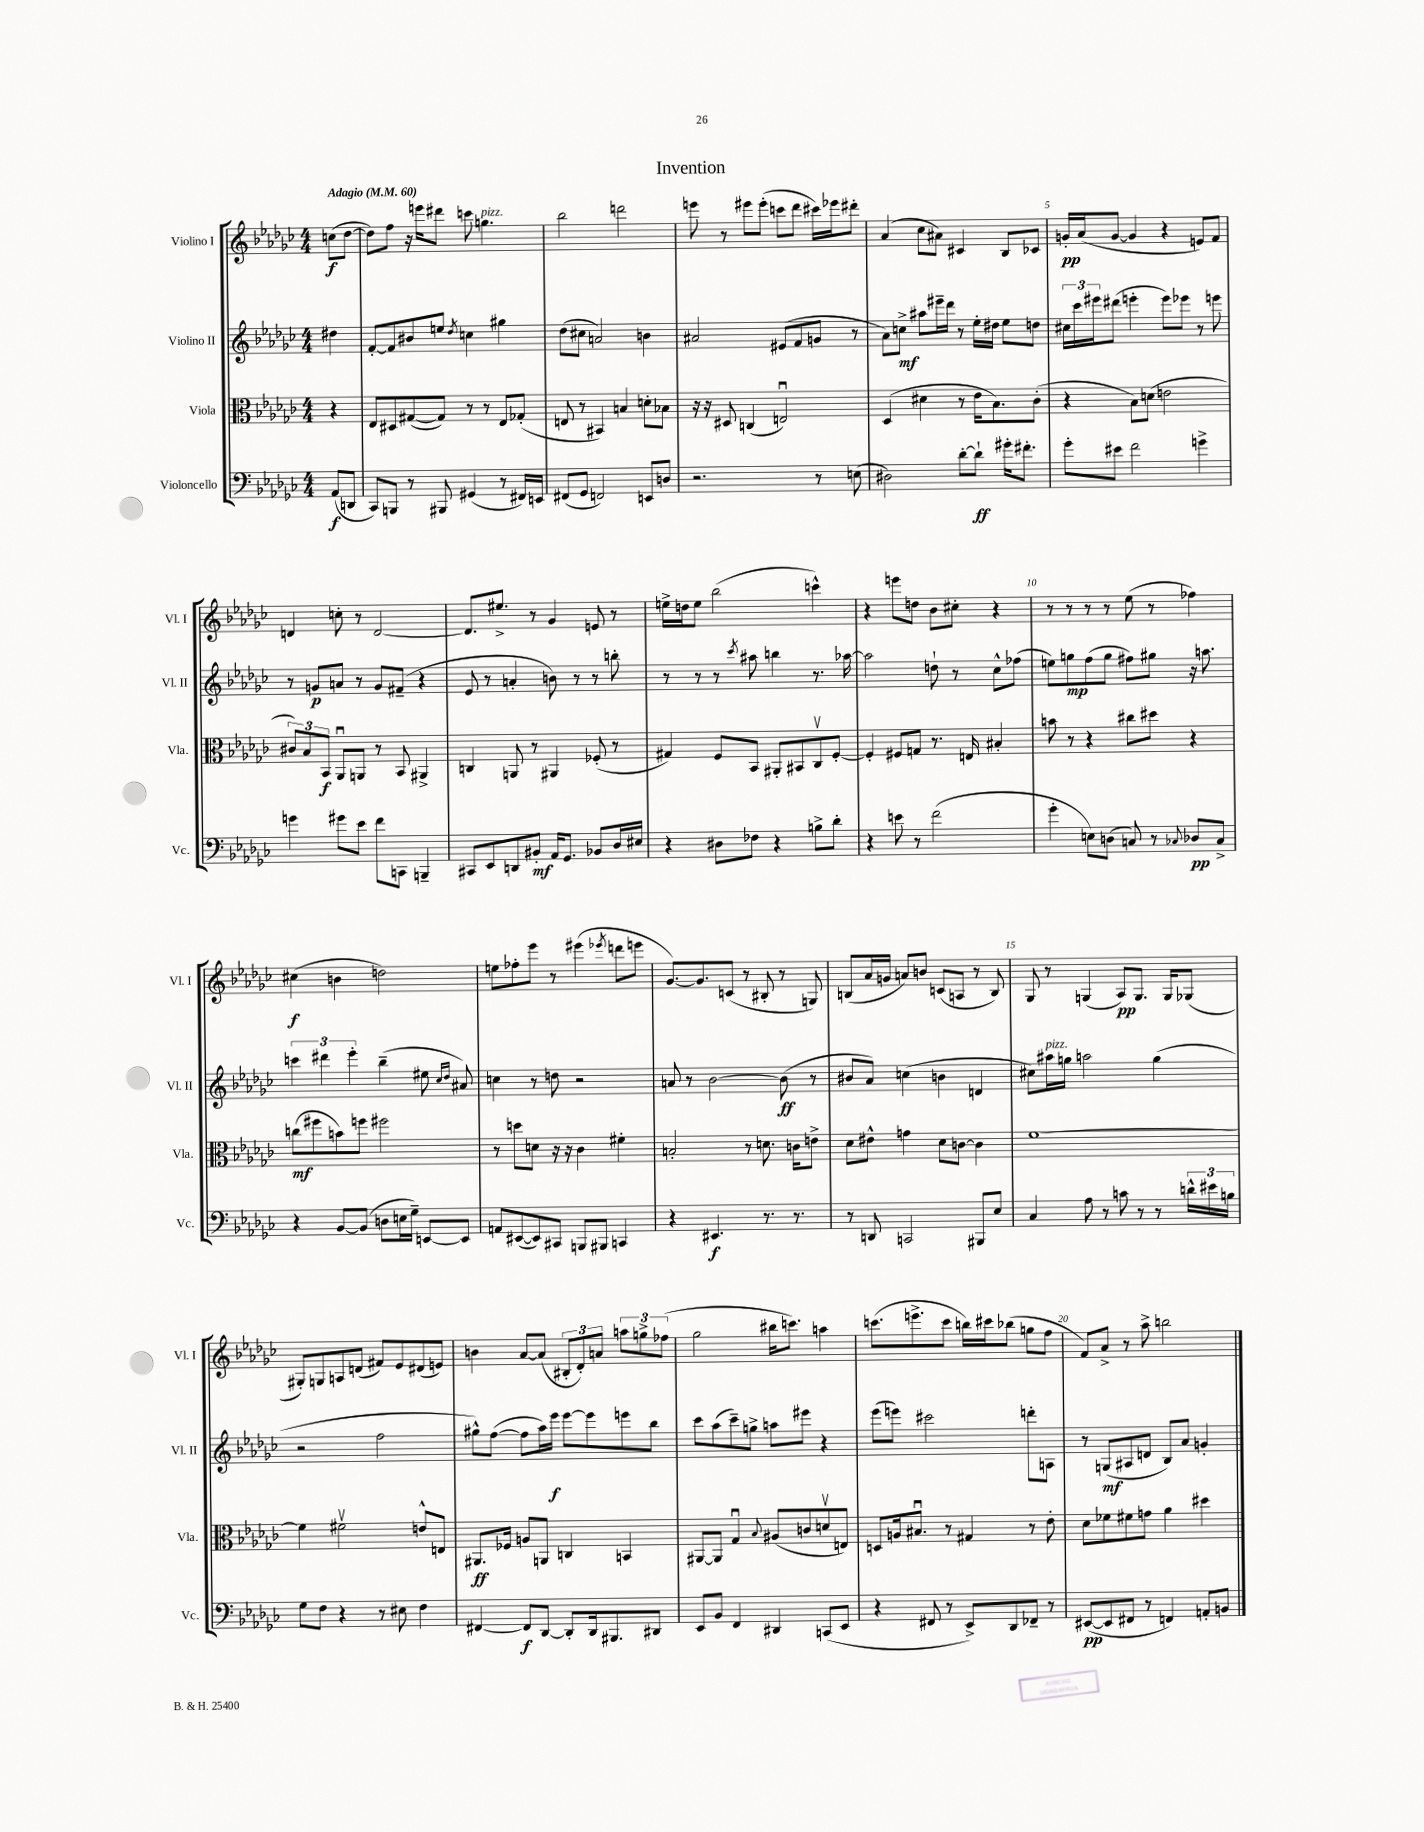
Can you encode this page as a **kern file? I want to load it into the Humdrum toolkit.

**kern	**dynam	**kern	**dynam	**kern	**dynam	**kern	**dynam
*part4	*part4	*part3	*part3	*part2	*part2	*part1	*part1
*staff4	*staff4	*staff3	*staff3	*staff2	*staff2	*staff1	*staff1
*I"Violoncello	*	*I"Viola	*	*I"Violino II	*	*I"Violino I	*
*I'Vc.	*	*I'Vla.	*	*I'Vl. II	*	*I'Vl. I	*
*clefF4	*	*clefC3	*	*clefG2	*	*clefG2	*
*k[b-e-a-d-g-c-]	*	*k[b-e-a-d-g-c-]	*	*k[b-e-a-d-g-c-]	*	*k[b-e-a-d-g-c-]	*
*M4/4	*	*M4/4	*	*M4/4	*	*M4/4	*
*MM60	*	*MM60	*	*MM60	*	*MM60	*
=	=	=	=	=	=	=	=
!	!	!	!	!	!	!LO:TX:a:B:t=Adagio	!
(8AA-/L	f	4r	.	4dd#X\	.	(8ccn\L	f
8DDn/J	.	.	.	.	.	[8dd-\J	.
=1	=1	=1	=1	=1	=1	=1	=1
8CC-/L)	.	8E-/L	.	[8f'/L	.	8dd-\L])	.
8BBBn/J	.	8D#X/	.	8f/]	.	8ff\J	.
8r	.	([8G#X/	.	8b#X/	.	16r	.
.	.	.	.	.	.	16eeen\KL	.
8BBB#X/	.	8G#/J])	.	8een/J	.	8ddd#X\J	.
.	.	.	.	8qdd-/	.	.	.
(4GG#X/	.	8r	.	4ccn\	.	8cccn\	.
!	!	!	!	!	!	!LO:TX:a:i:t=pizz.	!
.	.	8r	.	.	.	4.ggn\	.
8r	.	8E-/L	.	4gg#X\	.	.	.
16FF#X/LL)	.	(8G-X'/J	.	.	.	.	.
16EEn/JJ	.	.	.	.	.	.	.
=2	=2	=2	=2	=2	=2	=2	=2
(8FF#X/L	.	8En/	.	(8dd-\L	.	2bb-\	.
8GG-/J	.	8r	.	8cc#X\J	.	.	.
2FFn/)	.	4BB#X/)	.	2an/)	.	.	.
.	.	4Bn/	.	.	.	2dddn\	.
8EEn/L	.	8dn'\L	.	4bn\	.	.	.
8Dn/J	.	8B-X\J	.	.	.	.	.
=3	=3	=3	=3	=3	=3	=3	=3
2.r	.	16r	.	2a#X/	.	8eeen\	.
.	.	16r	.	.	.	.	.
.	.	8D#X/	.	.	.	8r	.
.	.	(4Cn/	.	.	.	8eee#X\L	.
.	.	.	.	.	.	(8eee#'\J	.
.	.	2Enu/)	.	(8e#X/L	.	8cccn\L	.
.	.	.	.	8f/	.	8ddd-\J	.
8r	.	.	.	8gn/J	.	16ccc#X\LL)	.
.	.	.	.	.	.	16eee-X\J	.
(8En\	.	.	.	8r	.	8ddd#X'\J	.
=4	=4	=4	=4	=4	=4	=4	=4
2D#X\)	.	(4D-/	.	8a-\L)	.	(4a-/	.
.	.	.	.	8ccn^\J	mf	.	.
.	.	4d#X\	.	8aa#X\L	.	8cc-\L	.
.	.	.	.	16eee#X~\L	.	8a#X\J)	.
.	.	.	.	16ddd-\JJ	.	.	.
[8d-'\L	.	8r	.	8r	.	4c#X/	.
8d-`\J]	ff	16e-\KL	.	16ee-'\LL	.	.	.
.	.	8.B-\)	.	16dd#X\JJ	.	.	.
16g#X'\KL	.	.	.	8ee-\L	.	8B-/L	.
8.f#X'\J	.	.	.	.	.	.	.
.	.	(8c-'\J	.	8ddn\J	.	8c-X/J	.
=5	=5	=5	=5	=5	=5	=5	=5
8g-'\L	.	4r	.	24cc#X\LL	.	16gn'/LL	pp
.	.	.	.	24ccc-\	.	.	.
.	.	.	.	.	.	(16a-/J	.
.	.	.	.	24eee#X\J	.	.	.
8e#X\J	.	.	.	(8ddd#X\J	.	[8g/J	.
2f\	.	8B-\L)	.	4eeen'\	.	4g/]	.
.	.	(8dn\J	.	.	.	.	.
.	.	2en\	.	8eee\L)	.	4r	.
.	.	.	.	8eee-X\J	.	.	.
4gn^\	.	.	.	8r	.	8en/L)	.
.	.	.	.	8eeen\	.	8f/J	.
!!LO:LB:g=z
=6	=6	=6	=6	=6	=6	=6	=6
4gn\	.	12c#X/L)	.	8r	.	4dn/	.
.	.	12B-/	.	.	.	.	.
.	.	.	.	8gn/L	p	.	.
.	.	12BB-/J	f	.	.	.	.
8g#X\L	.	8AA-u/L	.	8an/J	.	8ccn'\	.
8e-\J	.	8AAn/J	.	8r	.	8r	.
8f\L	.	8r	.	8g/L	.	[2d/	.
8CCn\J	.	8BB-/	.	(8f#X~/J	.	.	.
4BBBn~/	.	4AA#X^/	.	4r	.	.	.
=7	=7	=7	=7	=7	=7	=7	=7
8CC#X/L	.	4Cn/	.	8e-/	.	8.d/L]	.
8EE-/	.	.	.	8r	.	.	.
.	.	.	.	.	.	8.ee#X^/J	.
8DDn/	.	8AAn/	.	4an'/	.	.	.
8BB#X'/J	mf	8r	.	.	.	8r	.
16AA-/KL	.	4AA#X/	.	8bn\)	.	4g-/	.
8.GG-/J	.	.	.	.	.	.	.
.	.	.	.	8r	.	.	.
8BB-X/L	.	(8F-X'/	.	8r	.	8en/	.
16D-/L	.	8r	.	8bbn'\	.	8r	.
16E#X/JJ	.	.	.	.	.	.	.
=8	=8	=8	=8	=8	=8	=8	=8
4r	.	4G#X/)	.	8r	.	16een^\LL	.
.	.	.	.	.	.	16ddn\J	.
.	.	.	.	8r	.	8ee\J	.
8D#X\L	.	8F/L	.	8r	.	(2bb-\	.
.	.	.	.	8qccc-/	.	.	.
8F-X\J	.	8BB-/J	.	8aa#X\	.	.	.
4r	.	8AA#X'/L	.	4bbn\	.	.	.
.	.	8BB#X/	.	.	.	.	.
8Bn^\L	.	8C-v/	.	8.r	.	4cccn^^\)	.
8d-'\J	.	[8F'/J	.	.	.	.	.
.	.	.	.	[16aa-X\	.	.	.
=9	=9	=9	=9	=9	=9	=9	=9
4r	.	4F'/]	.	2aa-\]	.	4r	.
8en\	.	8F#X/L	.	.	.	8eeen\L	.
8r	.	8Gn/J	.	.	.	8ddn\J	.
(2f\	.	8.r	.	8ddn`\	.	8b-\L	.
.	.	.	.	8r	.	8cc#X'\J	.
.	.	16En/	.	.	.	.	.
.	.	4B#X'/	.	8cc-^^\L	.	4r	.
.	.	.	.	(8ff-X\J	.	.	.
=10	=10	=10	=10	=10	=10	=10	=10
4g-'\	.	8bn\	.	8een\L)	.	8r	.
.	.	8r	.	8ggn\	mp	8r	.
8En\L)	.	4r	.	(8ff\	.	8r	.
(8Dn\J	.	.	.	8gg\J	.	8r	.
8Cn/)	.	8cc#X\L	.	8ff#X\L)	.	(8ee-\	.
8r	.	8dd#X\J	.	8gg#X\J	.	8r	.
8qqC-X/	.	.	.	.	.	.	.
8D-X/L	pp	4r	.	16r	.	4ff-X\)	.
.	.	.	.	8.aan\	.	.	.
8C-^/J	.	.	.	.	.	.	.
!!LO:LB:g=z
=11	=11	=11	=11	=11	=11	=11	=11
4r	.	(8ccn\L	mf	6cccn\	.	(4cc#X\	f
.	.	8ff#X\	.	.	.	.	.
.	.	.	.	6ddd#X\	.	.	.
[8BB-/L	.	8bn\)	.	.	.	4bn\	.
.	.	.	.	6eee-'\	.	.	.
(8BB-/J]	.	8ffn\J	.	.	.	.	.
8Dn\L	.	2ff#X\	.	(4bb-~\	.	2ddn\)	.
16En\L	.	.	.	.	.	.	.
16G-~\JJ)	.	.	.	.	.	.	.
[8EEn/L	.	.	.	8ee#X\	.	.	.
.	.	.	.	16qqcc-/LL	.	.	.
.	.	.	.	16qqdd-/JJ	.	.	.
8EE/J]	.	.	.	8a#X/)	.	.	.
=12	=12	=12	=12	=12	=12	=12	=12
8AAn/L	.	8r	.	4ccn\	.	8een\L	.
([8EE#X/	.	8ddn\L	.	.	.	8ff-X'\	.
8EE#/])	.	8dn\J	.	8r	.	8eee-\J	.
8CC#X/J	.	16r	.	8ddn\	.	8r	.
.	.	16r	.	.	.	.	.
8BBBn/L	.	4c-\	.	2r	.	(4eee#X\	.
8BBB#X/J	.	.	.	.	.	.	.
.	.	.	.	.	.	8qeee-X/	.
4CCn/	.	4f#X'\	.	.	.	8dddn\L	.
.	.	.	.	.	.	8eeen\J	.
=13	=13	=13	=13	=13	=13	=13	=13
4r	.	2Bn'/	.	8an/	.	[8.g-/L)	.
.	.	.	.	8r	.	.	.
.	.	.	.	.	.	8.g-/]	.
4.EE#X/	f	.	.	[2b-\	.	.	.
.	.	.	.	.	.	(8cn/J	.
.	.	8r	.	.	.	8r	.
8.r	.	8.dn\	.	.	.	8B#X'/	.
.	.	.	.	(8b-\]	ff	8r	.
8.r	.	16cn\KL	.	.	.	.	.
.	.	8en^\J	.	8r	.	8Gn/)	.
=14	=14	=14	=14	=14	=14	=14	=14
8r	.	8d-\L	.	8b#X/L	.	(8Bn/L	.
8DDn/	.	8e#X^^\J	.	8a-/J)	.	16a-/L	.
.	.	.	.	.	.	16gn/JJ	.
2CCn/	.	4gn\	.	(4ccn\	.	8an/L)	.
.	.	.	.	.	.	8bn/J	.
.	.	8d-\L	.	4bn\	.	(8cn/L	.
.	.	[8cn\J	.	.	.	8An/J	.
8BBB#X/L	.	4c\]	.	4dn/	.	8r	.
8E-/J	.	.	.	.	.	8B/)	.
=15	=15	=15	=15	=15	=15	=15	=15
4C-/	.	[1f	.	8cc#X\L)	.	8G-/	.
!	!	!	!	!LO:TX:a:i:t=pizz.	!	!	!
.	.	.	.	16aa#X\L	.	8r	.
.	.	.	.	16ggn\JJ	.	.	.
8A-\	.	.	.	2aan\	.	(4Gn/	.
8r	.	.	.	.	.	.	.
8cn\	.	.	.	.	.	8A-/L)	pp
8r	.	.	.	.	.	8.G/J	.
8r	.	.	.	(4gg\	.	.	.
.	.	.	.	.	.	16G/KL	.
24dn^^\LL	.	.	.	.	.	(8G-X/J	.
24e#X\	.	.	.	.	.	.	.
24Bn\JJ	.	.	.	.	.	.	.
!!LO:LB:g=z
=16	=16	=16	=16	=16	=16	=16	=16
8G-\L	.	4f\]	.	2r	.	8G#X'/L)	.
8F\J	.	.	.	.	.	8Gn/	.
4r	.	2f#Xv\	.	.	.	8An/	.
.	.	.	.	.	.	(8dn/J	.
8r	.	.	.	2ff\	.	8f#X/L)	.
8E#X\	.	.	.	.	.	8e-/	.
4F\	.	8en^^/L	.	.	.	(8d#X/	.
.	.	8En/J	.	.	.	8en/J)	.
=17	=17	=17	=17	=17	=17	=17	=17
[4FF#X/	.	8.AA#X/L	ff	8gg#X^^\L)	.	4bn\	.
.	.	.	.	([8ff\J	.	.	.
.	.	16F-X/Jk	.	.	.	.	.
8FF#/L]	f	8An/L	.	8ff\L]	.	[8a-/L	.
[8DD-/J	.	8AAn/J	.	16aa-\L)	.	(8a-/J]	.
.	.	.	.	16eee-\JJ	f	.	.
8DD-'/L]	.	4Cn/	.	[8eee-\L	.	12B#X'/L	.
.	.	.	.	.	.	12d-'/)	.
16DD-/k	.	.	.	8eee-\]	.	.	.
.	.	.	.	.	.	12an/J	.
8.BBB#X/	.	.	.	.	.	.	.
.	.	4BBn/	.	8eeen\	.	12aan\L	.
.	.	.	.	.	.	12ggn^\	.
8DD#X/J	.	.	.	8bb-\J	.	.	.
.	.	.	.	.	.	(12ff-X\J	.
=18	=18	=18	=18	=18	=18	=18	=18
8EE-/L	.	[8AA#X/L	.	8ccc-\L	.	2gg-\	.
8BB-/J	.	8AA#/J]	.	(8aa-\	.	.	.
4FF/	.	4G-u/	.	8ccc-~\)	.	.	.
.	.	.	.	8ggn^\J	.	.	.
.	.	8qqB-/	.	.	.	.	.
4DD#X/	.	(8A#X/L	.	8aan\L	.	16bb#X\KL	.
.	.	.	.	.	.	8.cccn\J)	.
.	.	8cn/	.	8eee#X\J	.	.	.
(8CCn/L	.	8dnv/	.	4r	.	4aan\	.
8EE-/J	.	8En/J)	.	.	.	.	.
=19	=19	=19	=19	=19	=19	=19	=19
4r	.	8Dn/L	.	(8eee-\L	.	(8.cccn\L	.
.	.	16An/k	.	8eeen\J)	.	.	.
.	.	8.B#Xu/J	.	.	.	8.eeen^\	.
8FF#X/	.	.	.	2ccc#X\	.	.	.
8r	.	8r	.	.	.	8ccc\J	.
8EE-^/L)	.	4G#X/	.	.	.	16bbn\LL)	.
.	.	.	.	.	.	16ccc#X\J	.
8DD-/	.	.	.	.	.	(8bb-X\J	.
8FF-X~/J	.	8r	.	8dddn'\L	.	8ggn\L	.
8r	.	8e-'\	.	8An\J	.	8ff\J	.
=20	=20	=20	=20	=20	=20	=20	=20
([8EE#X/L	pp	8d-\L	.	8r	.	8f/L)	.
8EE#/]	.	8f-X\	.	(8Gn/L	mf	8a-^/J	.
8FF#X/J	.	8f#X\	.	8A#X/	.	8r	.
8r	.	8gn\J	.	8dn/J	.	8aa-^\	.
4FFn/)	.	4a-\	.	8B-/L)	.	2bbn\	.
.	.	.	.	8a-/J	.	.	.
8AAn'/L	.	4dd#X\	.	4gn'/	.	.	.
8BBn/J	.	.	.	.	.	.	.
==	==	==	==	==	==	==	==
*-	*-	*-	*-	*-	*-	*-	*-
